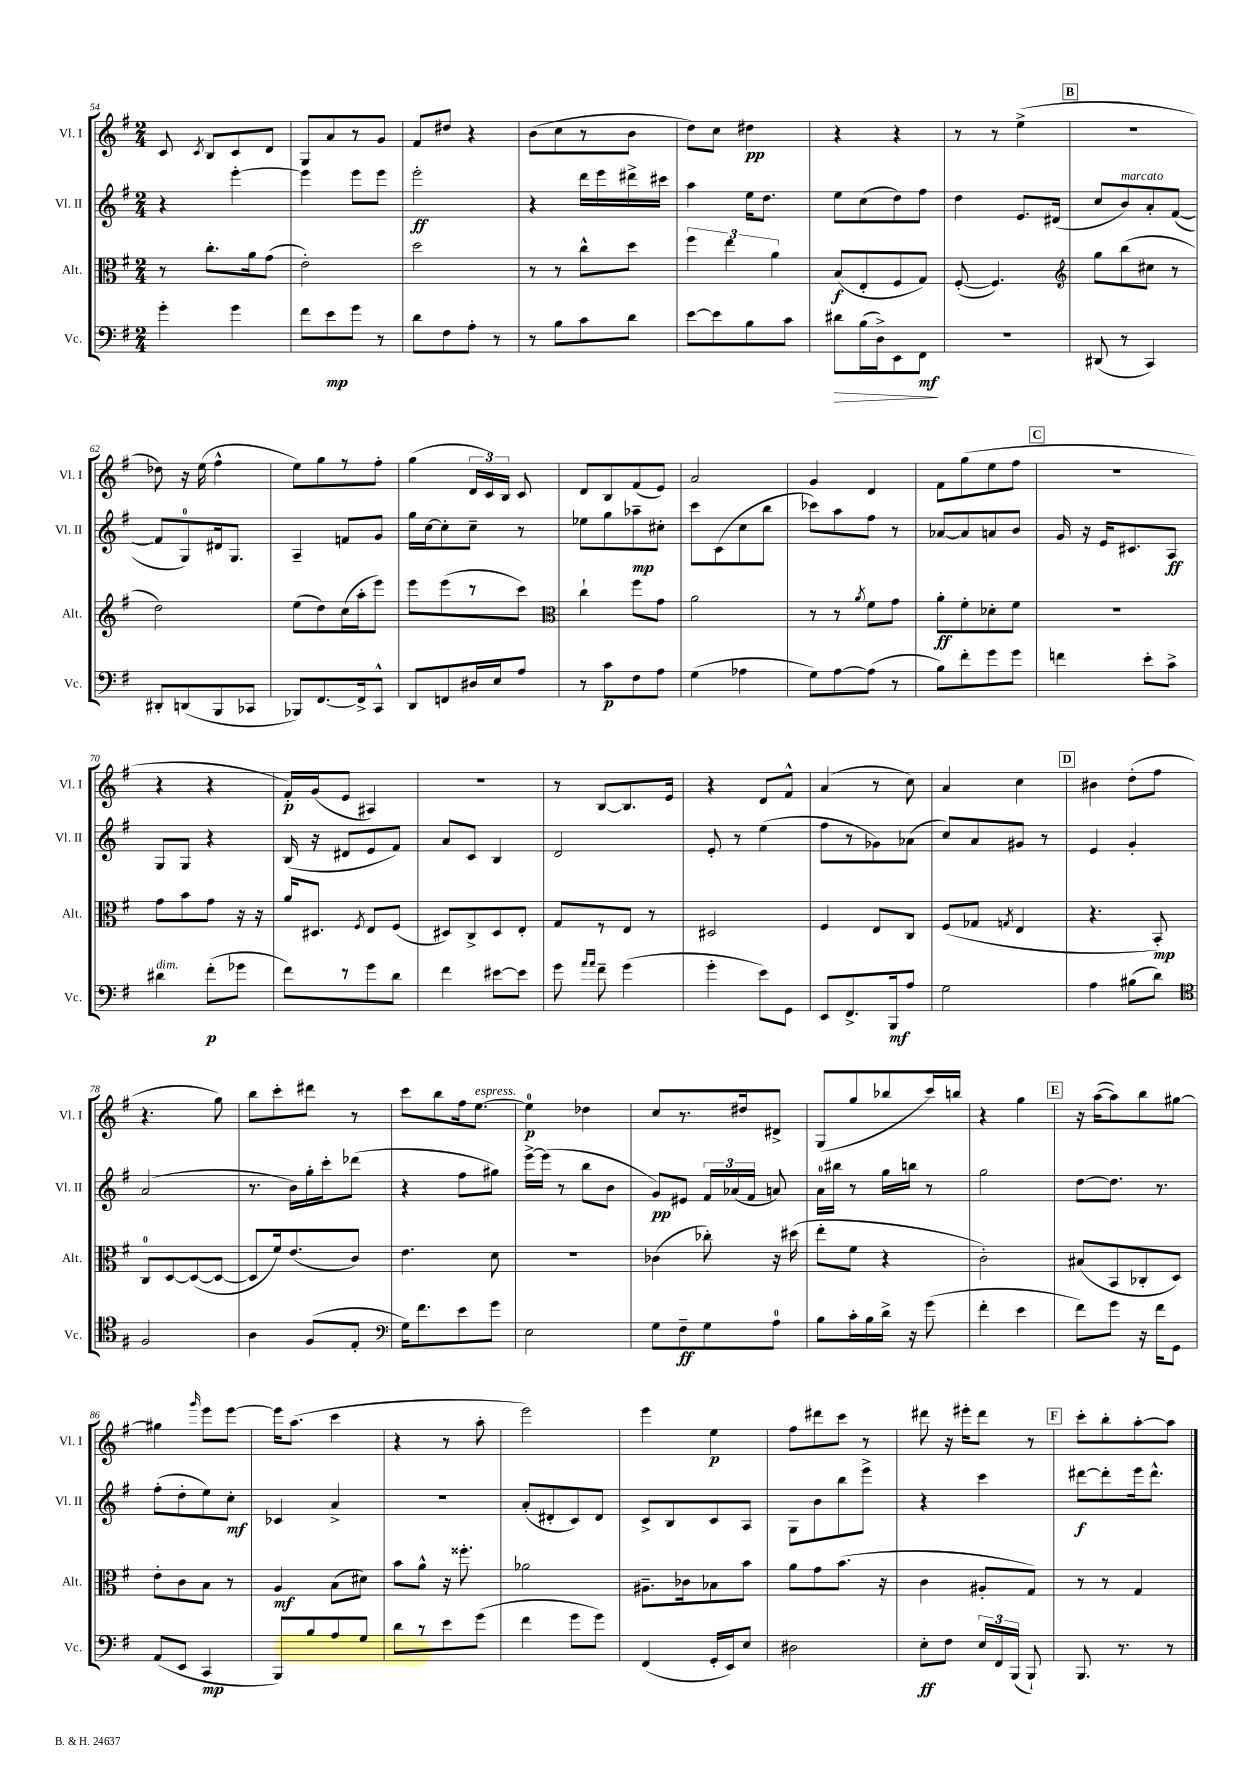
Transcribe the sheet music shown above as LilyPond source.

<<
\new StaffGroup <<
\new Staff = "s0" \with { instrumentName = "Vl. I" shortInstrumentName = "Vl. I" } {
    \clef treble \key g \major \numericTimeSignature \time 2/4
    \autoBeamOff c'8 \acciaccatura { c'8 } b8[ c'8 d'8] |
    g8[ a'8 r8 g'8] |
    fis'8[ dis''8] r4 |
    b'8[( c''8 r8 b'8] |
    d''8[) c''8] dis''4\pp |
    r4 r4 |
    r8 r8 e''4->( |
    \mark \markup { \box "B" } R2 |
    des''8) r16 e''16( fis''4-^ |
    e''8[) g''8 r8 fis''8]-. |
    g''4( \tuplet 3/2 { d'16[ c'16) b16] } c'8 |
    d'8[ b8 fis'8( e'8]) |
    a'2 |
    g'4 d'4 |
    fis'8[ g''8( e''8 fis''8] |
    \mark \markup { \box "C" } r2 |
    r4 r4 |
    fis'16[-.\p) g'16( e'8] ais4) |
    R2 |
    r8 b8[~ b8. e'16] |
    r4 d'8[ fis'8]-^ |
    a'4( r8 c''8) |
    a'4 c''4 |
    \mark \markup { \box "D" } bis'4 d''8[-.( fis''8] |
    r4. g''8) |
    b''8[ c'''8-. dis'''8] r8 |
    c'''8[ b''8 fis''16 e''8.]~^\markup { \italic "espress." } |
    e''4-0\p des''4 |
    c''8[ r8. dis''16 dis'8]-> |
    g8[( g''8 bes''8 c'''16) b''16] |
    r4 g''4 |
    \mark \markup { \box "E" } r16 a''16[~( a''8) b''8 gis''8]~ |
    gis''4 \grace { g'''16 } e'''8[ e'''8]~ |
    e'''16[ a''8.]( c'''4 |
    r4 r8 a''8-. |
    e'''2) |
    e'''4 e''4\p |
    fis''8[ dis'''8 c'''8] r8 |
    dis'''8 r16 eis'''16[-. dis'''8] r8 |
    \mark \markup { \box "F" } c'''8[-. b''8-. a''8~-. a''8] \bar "|." |
}
\new Staff = "s1" \with { instrumentName = "Vl. II" shortInstrumentName = "Vl. II" } {
    \clef treble \key g \major \numericTimeSignature \time 2/4
    \autoBeamOff r4 e'''4~-. |
    e'''4 e'''8[ e'''8] |
    e'''2-.\ff |
    r4 d'''16[ e'''16 dis'''16-> cis'''16] |
    a''4 e''16[ d''8.] |
    e''8[ c''8( d''8) fis''8] |
    d''4 e'8.[ dis'16]( |
    \mark \markup { \box "B" } c''8[ b'8^\markup { \italic "marcato" }) a'8-. fis'8]~( |
    fis'8[ g8-0) dis'16 g8.] |
    a4-- f'8[ g'8] |
    g''16[ c''16~ c''8-. c''8]-- r8 |
    ees''8[ g''8 aes''8--\mp cis''8]-. |
    c'''8[ c'8( c''8 b''8] |
    ces'''8[) a''8 fis''8] r8 |
    aes'8[~ aes'8 a'8 b'8] |
    \mark \markup { \box "C" } g'16 r16 e'16[ cis'8. a8]\ff |
    g8[ g8] r4 |
    b16( r16 dis'8[ e'8 fis'8]) |
    a'8[ c'8] b4 |
    d'2 |
    e'8-. r8 e''4( |
    fis''8[ r8 ges'8) aes'8]( |
    c''8[) a'8 gis'8] r8 |
    \mark \markup { \box "D" } e'4 g'4-. |
    a'2( |
    r8. b'16[) g''16-. c'''16-. des'''8]( |
    r4 fis''8[ gis''8]) |
    e'''16[~-> e'''16]( r8 b''8[ b'8] |
    g'8[\pp) eis'8] \tuplet 3/2 { fis'16[ aes'16( fis'16] } a'8) |
    a'16[-0 bis''16] r8 g''16[ b''16] r8 |
    g''2 |
    \mark \markup { \box "E" } d''8[~ d''8.] r8. |
    fis''8[-.( d''8-. e''8) c''8]-.\mf |
    ces'4 a'4-> |
    R2 |
    a'8[-.( dis'8-. c'8) dis'8] |
    c'8[-> b8 c'8 a8] |
    g8[ b'8 b''8 e'''8]-> |
    r4 c'''4 |
    \mark \markup { \box "F" } dis'''8[~\f dis'''8-. e'''16 dis'''8.]-^ \bar "|." |
}
\new Staff = "s2" \with { instrumentName = "Alt." shortInstrumentName = "Alt." } {
    \clef alto \key g \major \numericTimeSignature \time 2/4
    \autoBeamOff r8 c''8.[-. a'16 g'8]( |
    e'2-.) |
    d''2 |
    r8 r8 c''8[-^ d''8] |
    \tuplet 3/2 { fis''4 e''4 a'4 } |
    b8[\f( e8-. fis8 g8]) |
    fis8~-.( fis4.) |
    \mark \markup { \box "B" } \clef treble g''8[ b''8( cis''8] r8 |
    d''2) |
    e''8[( d''8) c''16( a''16-. e'''8]) |
    e'''8[ e'''8( r8 c'''8]) |
    \clef alto c''4-! fis''8[ g'8] |
    a'2 |
    r8 r8 \acciaccatura { a'8 } fis'8[ g'8] |
    a'8[-.\ff fis'8-. des'8-. fis'8] |
    \mark \markup { \box "C" } R2 |
    g'8[ b'8 g'8] r16 r16 |
    a'16[ dis8.] \acciaccatura { fis8 } e8[ fis8]( |
    dis8[) c8-> dis8 e8]-. |
    g8[ r8 e8] r8 |
    dis2 |
    fis4 e8[ c8] |
    fis8[( ges8] \acciaccatura { g8 } e4 |
    \mark \markup { \box "D" } r4. b,8-.\mp) |
    c8[-0 d8~ d8~( d8]~ |
    d8[ fis'16) e'8.( c'8]) |
    e'4. d'8 |
    r2 |
    ces'4( ces''8-.) r16 dis''16( |
    e''8[-. fis'8] r4 |
    c'2-.) |
    \mark \markup { \box "E" } bis8[( b,8 ces8-. d8]) |
    e'8[-. c'8 b8] r8 |
    a4\mf b8[( dis'8]) |
    b'8[ a'8]-^ r16 fisis''8.-. |
    aes'2 |
    ais8.[-- ces'16 bes8 b'8] |
    a'8[ g'8 b'8.]( r16 |
    c'4 ais8[-. g8]) |
    \mark \markup { \box "F" } r8 r8 g4 \bar "|." |
}
\new Staff = "s3" \with { instrumentName = "Vc." shortInstrumentName = "Vc." } {
    \clef bass \key g \major \numericTimeSignature \time 2/4
    \autoBeamOff g'4-. g'4 |
    fis'8[ e'8\mp g'8] r8 |
    d'8[ fis8 a8]-. r8 |
    r8 b8[ c'8 d'8] |
    e'8[~ e'8 b8 c'8] |
    dis'8[\> b16( d16->) e,8 fis,8]\mf\! |
    r2 |
    \mark \markup { \box "B" } dis,8( r8 c,4) |
    dis,8[-. d,8( b,,8 ces,8] |
    bes,,8[) fis,8.~ fis,16-> c,8]-^ |
    d,8[ f,8 dis16 e16 a8] |
    r8 c'8[\p fis8 a8] |
    g4( aes4 |
    g8[) a8~ a8]( r8 |
    b8[) fis'8-. g'8 g'8] |
    \mark \markup { \box "C" } f'4 e'8[-. c'8]-> |
    dis'4^\markup { \italic "dim." } fis'8[-.\p( ges'8] |
    fis'8[) r8 g'8 d'8] |
    fis'4 eis'8[~ eis'8] |
    g'8 \grace { a'16[ a'16] } fis'8-- g'4( |
    g'4-. e'8[) g,8] |
    e,8[ fis,8.-> b,,16\mf a8] |
    g2 |
    \mark \markup { \box "D" } a4 bis8[( d'8]) |
    \clef tenor fis2 |
    a4 fis8[( e8]-. |
    \clef bass g16[) fis'8. e'8 g'8] |
    e2 |
    g8[ fis8--\ff g8 a8]-0 |
    b8[ c'16-. b16 d'16]-> r16 g'8( |
    fis'4-. e'4 |
    \mark \markup { \box "E" } fis'8[) g'8] r16 fis'16[ g,8] |
    a,8[( e,8] c,4\mp |
    b,,8[) b8 a8 g8] |
    d'8[ r8 e'8 g'8]( |
    fis'4 g'8[ g'8]) |
    fis,4( g,16[-. e,16) e8] |
    dis2 |
    e8[-.\ff fis8] \tuplet 3/2 { e16[ fis,16 b,,16]( } b,,8-!) |
    \mark \markup { \box "F" } b,,8. r8. r8 \bar "|." |
}
>>
>>
\layout { \context { \Score currentBarNumber = #54 } }
